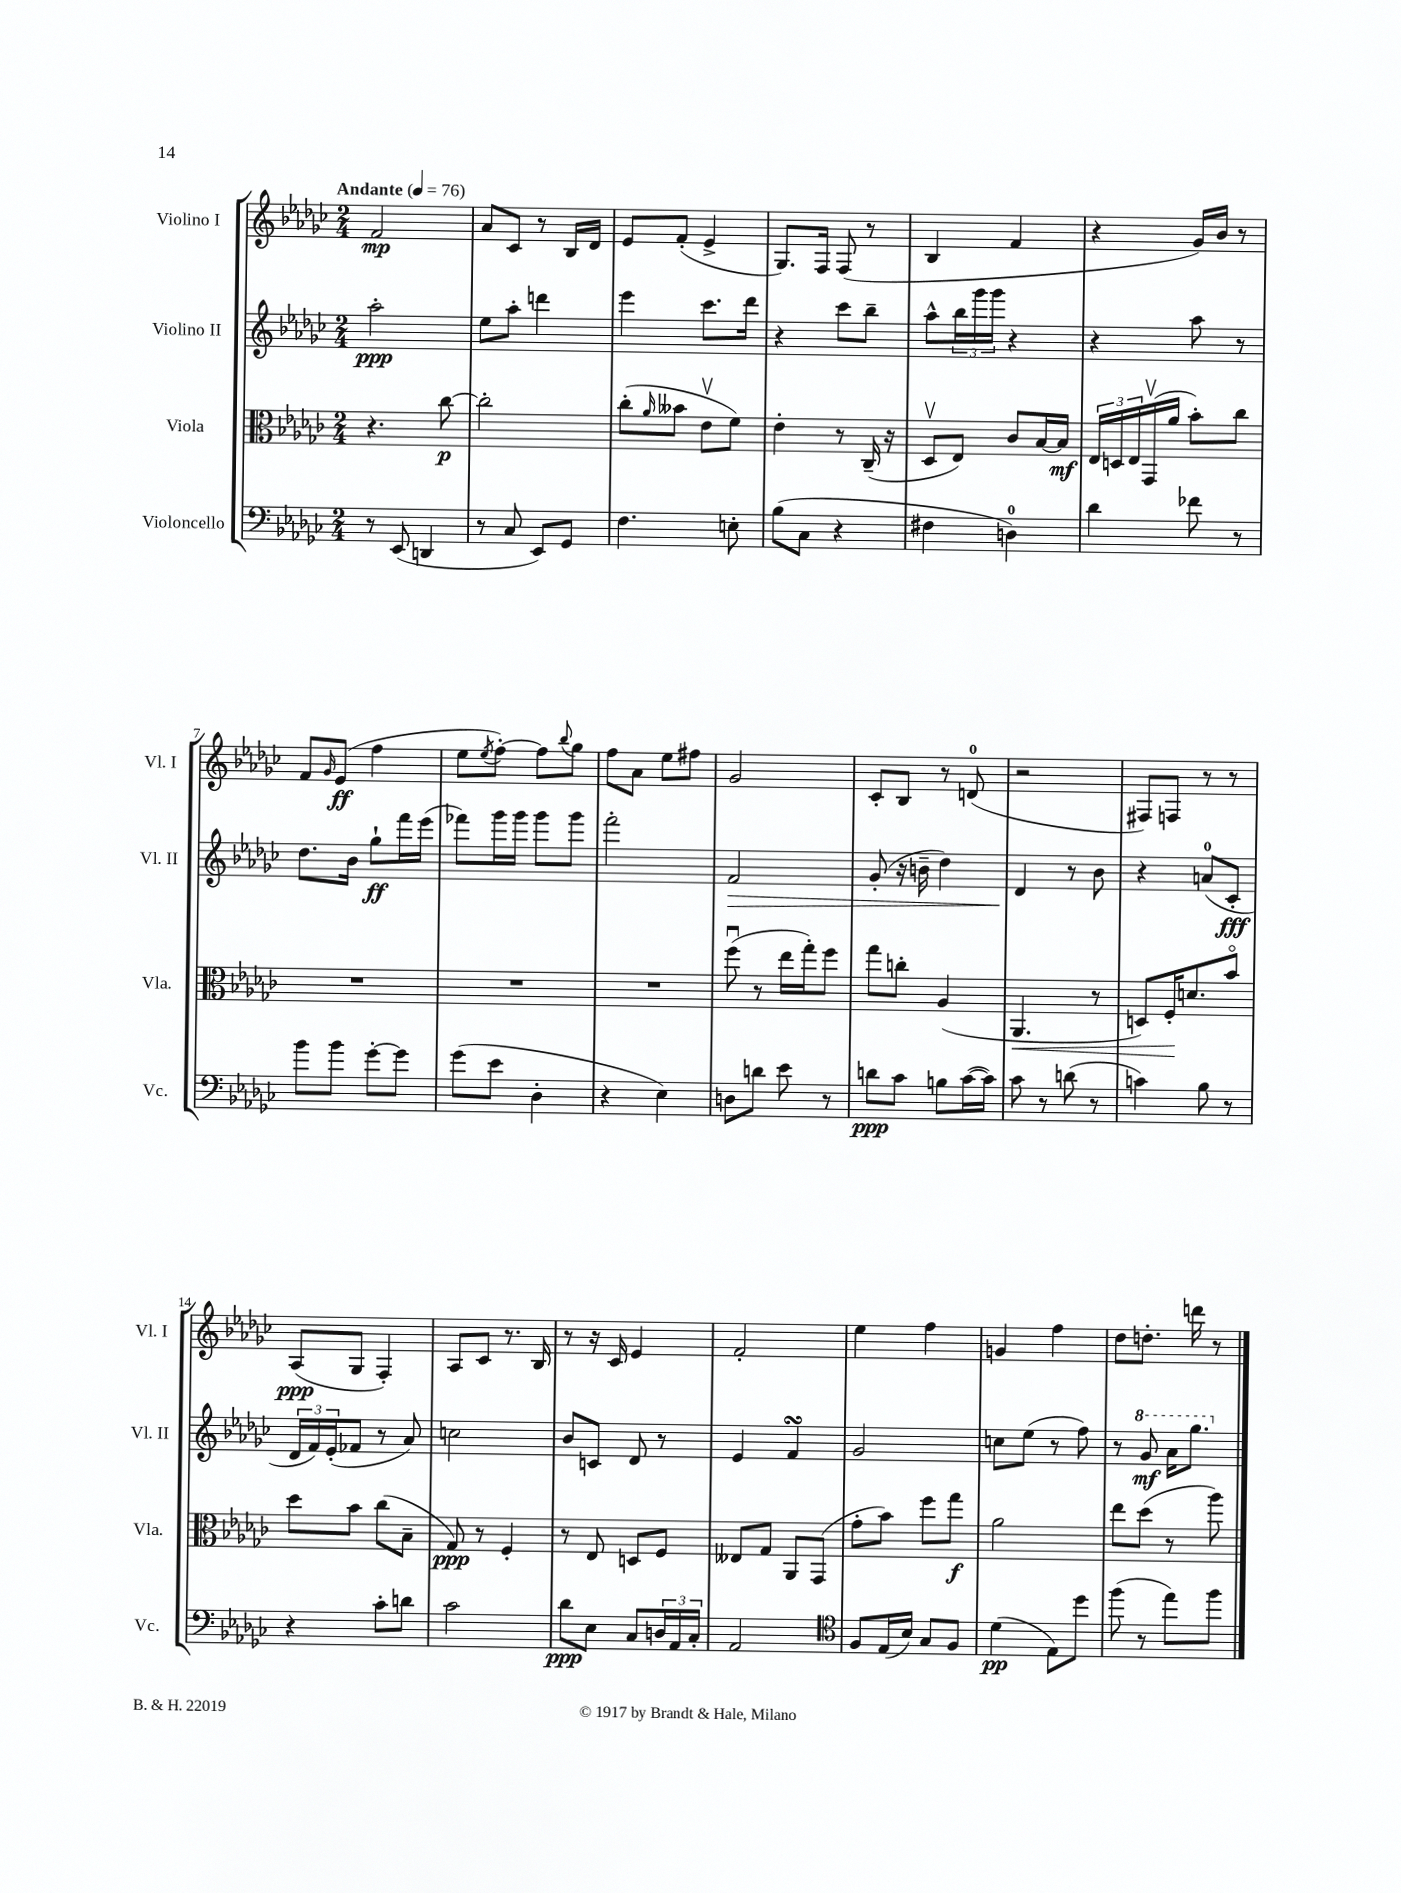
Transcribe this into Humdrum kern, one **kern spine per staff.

**kern	**dynam	**kern	**dynam	**kern	**dynam	**kern	**dynam
*part4	*part4	*part3	*part3	*part2	*part2	*part1	*part1
*staff4	*staff4	*staff3	*staff3	*staff2	*staff2	*staff1	*staff1
*I"Violoncello	*	*I"Viola	*	*I"Violino II	*	*I"Violino I	*
*I'Vc.	*	*I'Vla.	*	*I'Vl. II	*	*I'Vl. I	*
*clefF4	*	*clefC3	*	*clefG2	*	*clefG2	*
*k[b-e-a-d-g-c-]	*	*k[b-e-a-d-g-c-]	*	*k[b-e-a-d-g-c-]	*	*k[b-e-a-d-g-c-]	*
*M2/4	*	*M2/4	*	*M2/4	*	*M2/4	*
*MM76	*	*MM76	*	*MM76	*	*MM76	*
=1	=1	=1	=1	=1	=1	=1	=1
!	!	!	!	!	!	!LO:TX:a:B:t=Andante	!
8r	.	4.r	.	2aa-'\	ppp	2f/	mp
(8EE-/	.	.	.	.	.	.	.
4DDn/	.	.	.	.	.	.	.
.	.	[8cc-\	p	.	.	.	.
=2	=2	=2	=2	=2	=2	=2	=2
8r	.	2cc-'\]	.	8ee-\L	.	8a-/L	.
8C-/	.	.	.	8aa-'\J	.	8c-/J	.
8EE-/L)	.	.	.	4dddn\	.	8r	.
8GG-/J	.	.	.	.	.	16B-/LL	.
.	.	.	.	.	.	16d-/JJ	.
=3	=3	=3	=3	=3	=3	=3	=3
4.F\	.	(8cc-'\L	.	4eee-\	.	8e-/L	.
.	.	16qqa-/	.	.	.	.	.
.	.	8b--X\J	.	.	.	(8f'/J	.
.	.	8e-v\L	.	8.ccc-\L	.	4e-^/	.
8En'\	.	8f\J)	.	.	.	.	.
.	.	.	.	16ddd-\Jk	.	.	.
=4	=4	=4	=4	=4	=4	=4	=4
(8B-\L	.	4e-'\	.	4r	.	8.G-/L)	.
8C-\J	.	.	.	.	.	.	.
.	.	.	.	.	.	16F/Jk	.
4r	.	8r	.	8ccc-\L	.	(8F/	.
.	.	(16C-~/	.	8bb-~\J	.	8r	.
.	.	16r	.	.	.	.	.
=5	=5	=5	=5	=5	=5	=5	=5
4F#X\	.	8D-v/L	.	8aa-^^\L	.	4B-/	.
.	.	8E-/J)	.	24bb-\L	.	.	.
.	.	.	.	24ggg-\	.	.	.
.	.	.	.	24ggg-\JJ	.	.	.
4Dn\)	.	8c-/L	.	4r	.	4f/	.
.	.	[16B-/L	.	.	.	.	.
.	.	16B-/JJ]	mf	.	.	.	.
=6	=6	=6	=6	=6	=6	=6	=6
4d-\	.	24E-/LL	.	4r	.	4r	.
.	.	24Dn/	.	.	.	.	.
.	.	24E-/	.	.	.	.	.
.	.	(16GG-v/	.	.	.	.	.
.	.	16a-/JJ	.	.	.	.	.
8f-X\	.	8b-'\L)	.	8aa-\	.	16g-/LL)	.
.	.	.	.	.	.	16b-/JJ	.
8r	.	8cc-\J	.	8r	.	8r	.
!!LO:LB:g=z
=7	=7	=7	=7	=7	=7	=7	=7
8b-\L	.	2r	.	8.dd-\L	.	8f/L	.
.	.	.	.	.	.	16qqg-/	.
8b-\J	.	.	.	.	.	(8e-/J	ff
.	.	.	.	16b-\Jk	.	.	.
[8g-'\L	.	.	.	8gg-`\L	ff	4ff\	.
8g-\J]	.	.	.	16fff\L	.	.	.
.	.	.	.	(16eee-\JJ	.	.	.
=8	=8	=8	=8	=8	=8	=8	=8
(8g-\L	.	2r	.	8fff-X\L)	.	8ee-\L	.
.	.	.	.	.	.	8qee-/	.
8e-\J	.	.	.	16ggg-\L	.	[8ff'\J)	.
.	.	.	.	16ggg-\JJ	.	.	.
4D-'\	.	.	.	8ggg-\L	.	8ff\L]	.
.	.	.	.	.	.	8qqbb-/	.
.	.	.	.	8ggg-\J	.	8gg-\J	.
=9	=9	=9	=9	=9	=9	=9	=9
4r	.	2r	.	2fff'\	.	8ff\L	.
.	.	.	.	.	.	8a-\J	.
4E-\)	.	.	.	.	.	8ee-\L	.
.	.	.	.	.	.	8ff#X\J	.
=10	=10	=10	=10	=10	=10	=10	=10
!	!	!	!	!	!LO:HP:b	!	!
8Dn\L	.	(8ffu\	.	2f/	>	2g-/	.
8dn\J	.	8r	.	.	.	.	.
8e-\	.	16ee-\LL	.	.	.	.	.
.	.	16gg-'\J)	.	.	.	.	.
8r	.	8ff\J	.	.	.	.	.
=11	=11	=11	=11	=11	=11	=11	=11
8dn\L	ppp	8gg-\L	.	(8g-'/	.	8c-'/L	.
8c-\J	.	8ccn'\J	.	16r	.	8B-/J	.
.	.	.	.	16bn~\	.	.	.
8Bn\L	.	(4A-/	.	4dd-\)	.	8r	.
([16c-\L	.	.	.	.	.	(8dn/	.
16c-\JJ])	.	.	.	.	.	.	.
=12	=12	=12	=12	=12	=12	=12	=12
!	!	!	!LO:HP:b	!	!	!	!
8c-\	.	4.AA-/	<	4d-/	.	2r	.
8r	.	.	.	.	.	.	.
(8dn\	.	.	.	8r	]	.	.
8r	.	8r	.	8b-\	.	.	.
=13	=13	=13	=13	=13	=13	=13	=13
4cn\)	.	8Dn/L)	.	4r	.	8F#X/L)	.
.	.	16F'/K	.	.	.	8Fn/J	.
.	.	8.dn/	[	.	.	.	.
8B-\	.	.	.	(8an/L	.	8r	.
8r	.	8b-/J	.	8c-'/J	fff	8r	.
!!LO:LB:g=z
=14	=14	=14	=14	=14	=14	=14	=14
4r	.	8dd-\L	.	24d-/LL	.	(8A-/L	ppp
.	.	.	.	24f/)	.	.	.
.	.	.	.	(24e-'/J	.	.	.
.	.	8b-\J	.	8f-X/J	.	8G-/J	.
8c-'\L	.	(8cc-\L	.	8r	.	4F'/)	.
8dn\J	.	8B-~\J	.	8a-/)	.	.	.
=15	=15	=15	=15	=15	=15	=15	=15
2c-\	.	8G-/)	ppp	2ccn\	.	8A-/L	.
.	.	8r	.	.	.	8c-/J	.
.	.	4F'/	.	.	.	8.r	.
.	.	.	.	.	.	16B-/	.
=16	=16	=16	=16	=16	=16	=16	=16
8d-\L	ppp	8r	.	8b-/L	.	8r	.
8E-\J	.	8E-/	.	8cn/J	.	16r	.
.	.	.	.	.	.	16c-/	.
8C-/L	.	8Dn/L	.	8d-/	.	4e-/	.
24Dn/L	.	8F/J	.	8r	.	.	.
24AA-/	.	.	.	.	.	.	.
24C-'/JJ	.	.	.	.	.	.	.
=17	=17	=17	=17	=17	=17	=17	=17
2AA-/	.	8E--X/L	.	4e-/	.	2f'/	.
.	.	8G-/J	.	.	.	.	.
.	.	8AA-/L	.	4fsSsS/	.	.	.
.	.	(8GG-/J	.	.	.	.	.
=18	=18	=18	=18	=18	=18	=18	=18
*clefC4	*	*	*	*	*	*	*
8F/L	.	8g-'\L	.	2g-/	.	4ee-\	.
(16E-/L	.	8b-\J)	.	.	.	.	.
16B-/JJ)	.	.	.	.	.	.	.
8G-/L	.	8ff\L	.	.	.	4ff\	.
8F/J	.	8gg-\J	f	.	.	.	.
=19	=19	=19	=19	=19	=19	=19	=19
(4d-\	pp	2a-\	.	8ccn\L	.	4gn/	.
.	.	.	.	(8ee-\J	.	.	.
8E-\L)	.	.	.	8r	.	4ff\	.
8dd-\J	.	.	.	8ff\)	.	.	.
=20	=20	=20	=20	=20	=20	=20	=20
(8ff\	.	8ee-\L	.	8r	.	8dd-\L	.
*	*	*	*	*8va	*	*	*
8r	.	(8dd-\J	.	8gg-/	mf	8.ddn'\J	.
8ee-\L)	.	8r	.	16aa-\KL	.	.	.
.	.	.	.	8.ggg-\J	.	16dddn\	.
8ff\J	.	8aa-\)	.	.	.	8r	.
*	*	*	*	*X8va	*	*	*
==	==	==	==	==	==	==	==
*-	*-	*-	*-	*-	*-	*-	*-
